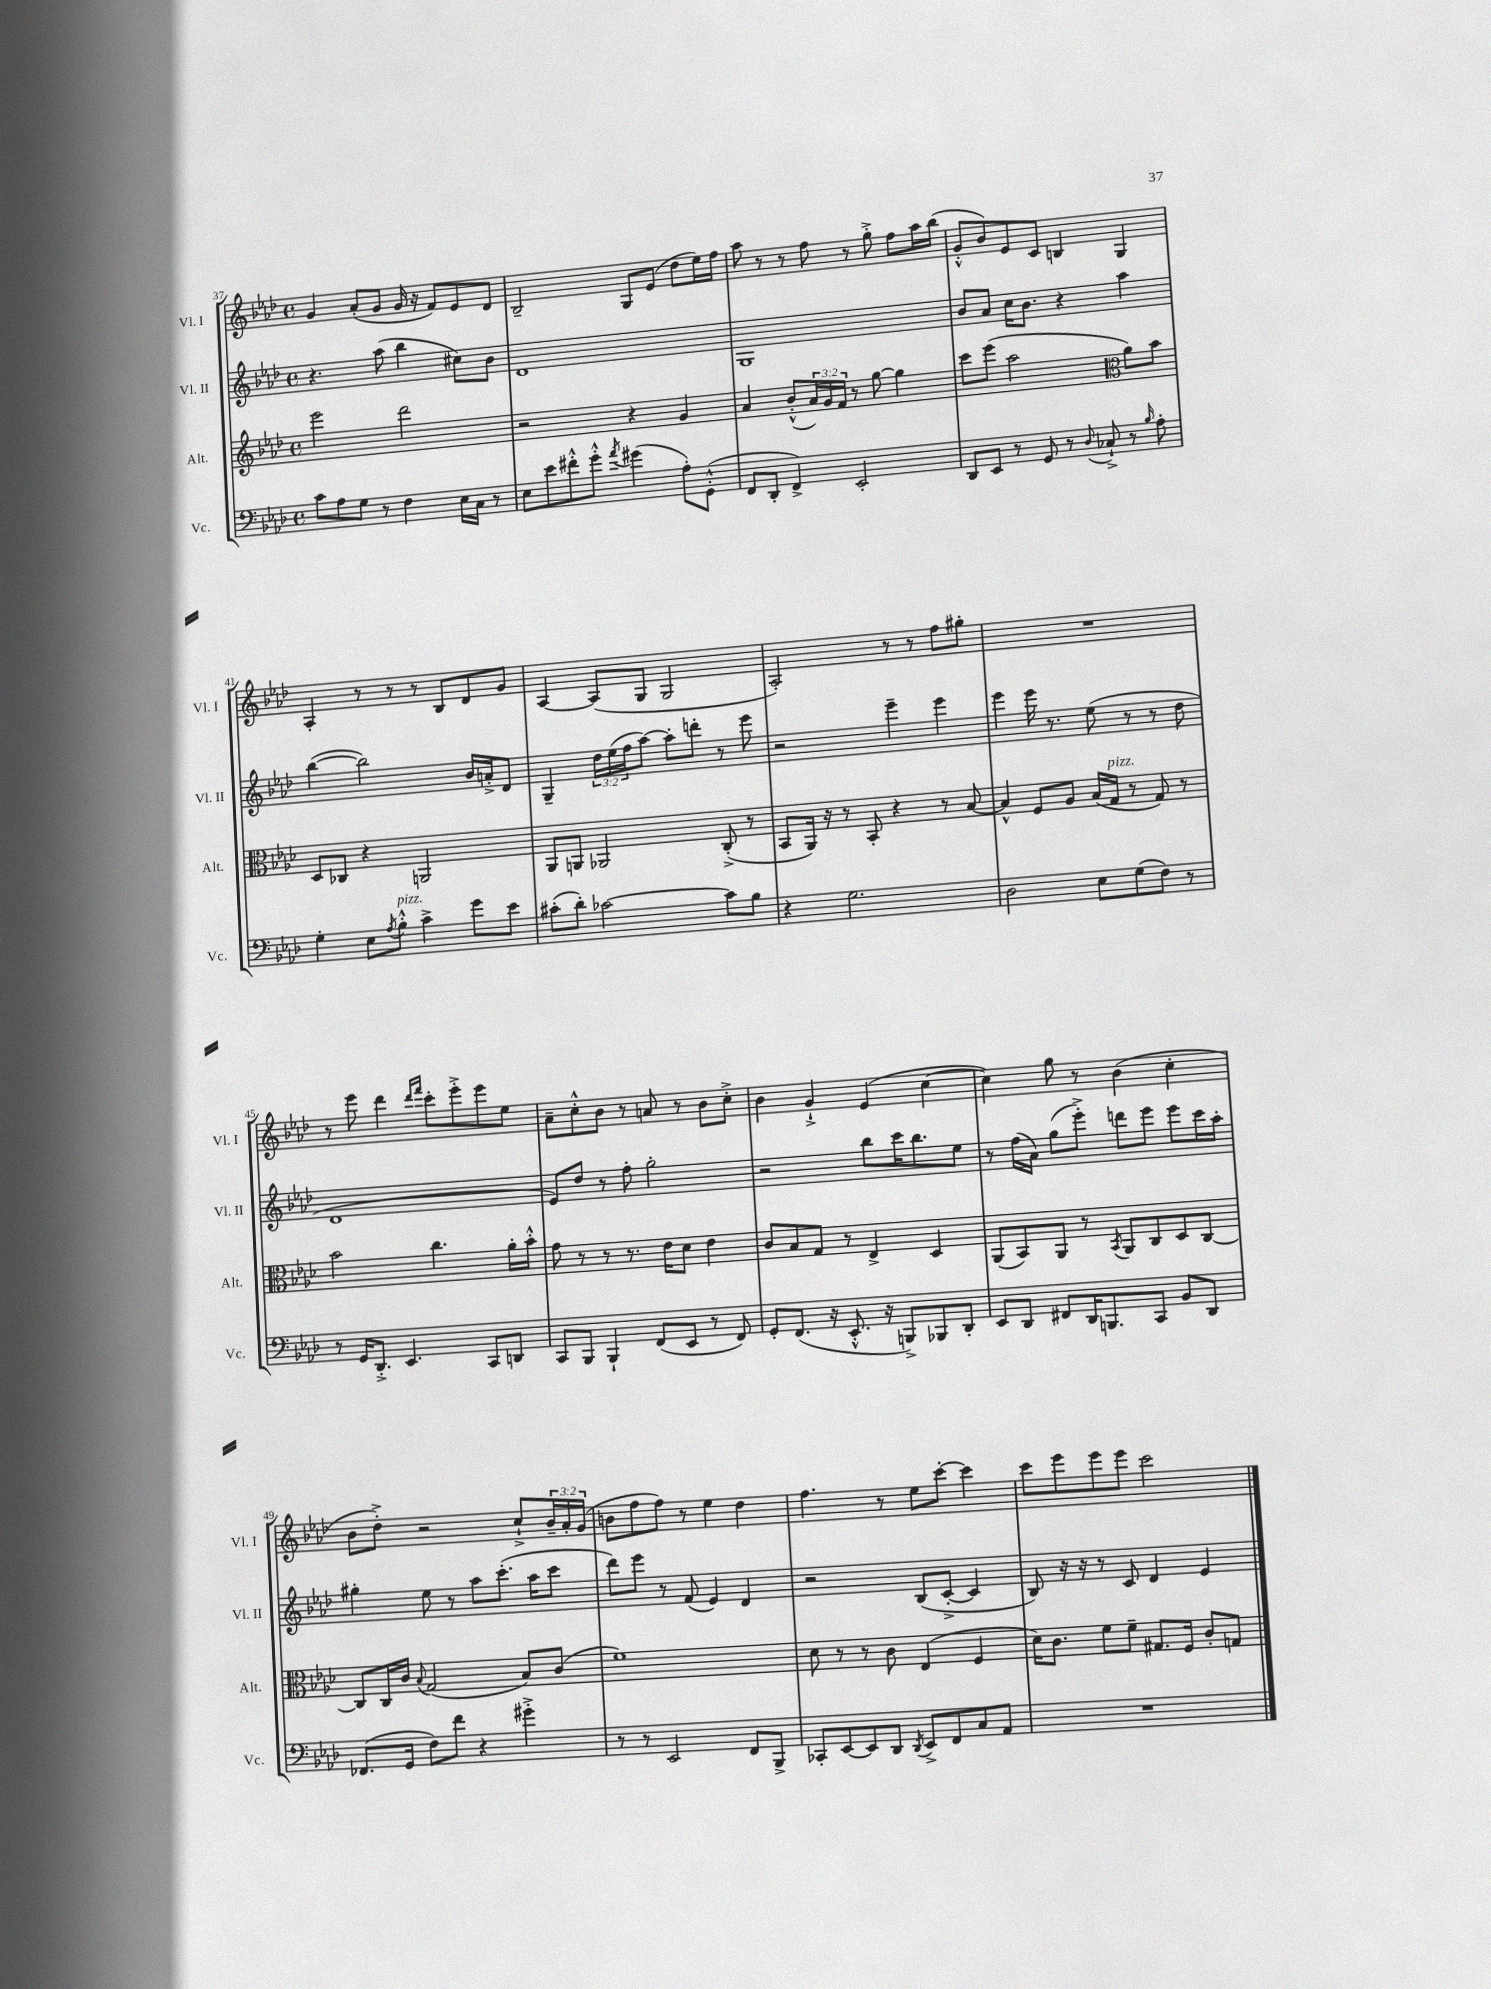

**kern	**kern	**kern	**kern
*part4	*part3	*part2	*part1
*staff4	*staff3	*staff2	*staff1
*I"Vc.	*I"Alt.	*I"Vl. II	*I"Vl. I
*I'Vc.	*I'Alt.	*I'Vl. II	*I'Vl. I
*clefF4	*clefG2	*clefG2	*clefG2
*k[b-e-a-d-]	*k[b-e-a-d-]	*k[b-e-a-d-]	*k[b-e-a-d-]
*M4/4	*M4/4	*M4/4	*M4/4
*met(c)	*met(c)	*met(c)	*met(c)
=37	=37	=37	=37
8c\L	2eee-\	4.r	4g/
8A-\	.	.	.
8G\J	.	.	(8a-'/L
8r	.	(8aa-\	8g/J
4F\	2ddd-\	4bb-\	16g/
.	.	.	16r
.	.	.	8f/L)
16E-\LL	.	8cc#X\L)	8e-/
16C\JJ	.	.	.
8r	.	8b-\J	8d-/J
=38	=38	=38	=38
8E-\L	2r	1d-	2B-~/
8e-\	.	.	.
8f#X'^^\	.	.	.
8g'^^\J	.	.	.
8qa-/	.	.	.
(4g#X\	4r	.	8G/L
.	.	.	(8e-/J
8A-'\L)	4g/	.	8dd-\L
(8GG'^^\J	.	.	16ee-\L)
.	.	.	16ff\JJ
=39	=39	=39	=39
8FF/L	4a-/	1G	8aa-\
8DD-'/J	.	.	8r
4FF^/)	(8b-'^^/L	.	8r
.	24a-/L)	.	8ff\
.	24g/	.	.
.	24f/JJ	.	.
2EE-'/	8r	.	8r
.	[8gg\	.	8gg'^\
.	4gg\]	.	8ff\L
.	.	.	16aa-\L
.	.	.	(16bb-\JJ
=40	=40	=40	=40
8DD-/L	8ccc\L	8b-/L	8g'^^/L
8EE-/J	(8eee-\J	8a-/J	8b-/)
8r	2aa-\	16cc\KL	8e-/
.	.	8.b-\J	.
8GG/	.	.	8c/J
8r	.	4r	4Bn/
8qqD-/	.	.	.
8C-X`^/	.	.	.
*	*clefC3	*	*
8r	8a-\L)	4aa-\	4G/
16qqB-/	.	.	.
8A-'\	8b-\J	.	.
!!LO:LB:g=z
=41	=41	=41	=41
4G'\	8D-/L	([4bb-\	4A-'/
.	8C-X/J	.	.
8E-\L	4r	2bb-\])	8r
8qA-/	.	.	.
!LO:TX:a:i:t=pizz.	!	!	!
8B-'^^\J	.	.	8r
4c^\	2AAn/	.	8r
.	.	.	8B-/L
8g\L	.	16b-/LL	8d-/
.	.	16an'^/J	.
8e-\J	.	8d-/J	8g/J
=42	=42	=42	=42
(8c#X'\L	8AA-/L	4G~/	[4A-/
8d-'\J)	8AAn/J	.	.
[2c-X\	2AA-X/	24dd-\LL	(8A-/L]
.	.	(24ee-\	.
.	.	24ff\J	.
.	.	[8aa-\J)	8G/J
.	.	8aa-'\L]	2G/
.	.	8dddn'\J	.
8c-\L]	(8C'^/	8r	.
8B-\J	8r	8eee-\	.
=43	=43	=43	=43
4r	8BB-/L	2r	2A-'/)
.	16AA-/Jk)	.	.
.	16r	.	.
2.G\	8r	.	.
.	8BB-'/	.	.
.	4r	4eee-~\	8r
.	.	.	8r
.	8r	4eee-\	8ff\L
.	[8B-/	.	8gg#X'\J
=44	=44	=44	=44
2D-\	4B-^^/]	4eee-\	1r
.	8F/L	16eee-\	.
.	.	8.r	.
.	8A-/J	.	.
8E-\L	(16B-/LL	(8ee-\	.
!	!LO:TX:a:i:t=pizz.	!	!
.	16G/JJ	.	.
(8G\	8r	8r	.
8F\J)	8G/)	8r	.
8r	8r	8dd-\	.
!!LO:LB:g=z
=45	=45	=45	=45
8r	2b-\	1d-	8r
16GG/KL	.	.	8eee-\
8.DD-'^/J	.	.	.
.	.	.	4ddd-\
4.EE-/	.	.	.
.	.	.	16qqddd-/LL
.	.	.	16qqfff/JJ
.	4.cc\	.	8ccc'\L
.	.	.	8eee-'^\
8CC/L	.	.	8eee-\
8DDn/J	16a-'\LL	.	8ee-\J
.	16b-'^^\JJ	.	.
=46	=46	=46	=46
8CC/L	8g\	8e-/L)	8a-~\L
8BBB-/J	8r	8dd-/J	8cc'^^\
4BBB-`/	8r	8r	8b-\J
.	8.r	8ff'\	8r
(8FF/L	.	2gg'\	8an/
.	16e-\KL	.	.
8EE-/J	8d-\J	.	8r
8r	4e-\	.	8b-\L
8FF/)	.	.	8cc'^\J
=47	=47	=47	=47
8GG'/L	8c/L	2r	4b-\
(8.FF/J	8B-/	.	.
.	8G/J	.	4g`^/
16r	.	.	.
8.EE-'^^/	8r	.	.
.	4E-^/	8bb-\L	(4e-/
16r	.	.	.
8BBBn^/L)	.	16ccc\K	.
.	.	8.bb-\	.
8BBB-X/	4D-/	.	[4cc\
8DD-'/J	.	8ee-\J	.
=48	=48	=48	=48
8EE-/L	(8AA-/L	8r	4cc\])
8DD-/J	8BB-/)	(16ff\LL	.
.	.	16a-\JJ)	.
8FF#X/L	8AA-/J	(8gg\L	8gg\
16DD-/K	8r	8eee-'^\J)	8r
8.BBBn/	.	.	.
.	8qBB-/	.	.
.	8AA-/L	8dddn\L	(4b-\
8CC/J	8C/	8eee-\J	.
8BB-/L	8D-/	8eee-\L	4cc'\
8DD-/J	[8C/J	16ccc\L	.
.	.	16aa-'\JJ	.
!!LO:LB:g=z
=49	=49	=49	=49
(8.FF-X/L	8C/L]	4gg#X'\	8b-\L
.	16C/L	.	8dd-'^\J)
16GG/Jk	16c/JJ	.	.
.	8qqB-/	.	.
8F\L)	(2G/	8ee-\	2r
8f\J	.	8r	.
4r	.	8aa-\L	.
.	.	(8.ccc'\J	.
4g#X'^\	8B-/L)	.	8cc`^/L
.	.	16aa-\KL	.
.	(8c/J	8ccc\J	24b-~/L
.	.	.	24a-'/
.	.	.	(24g/JJ
=50	=50	=50	=50
8r	1f)	8ddd-\L)	8bn\L
8r	.	8eee-\J	8ff\
2EE-/	.	8r	8ff\J)
.	.	(8f/	8r
.	.	4e-/)	4ee-\
8FF/L	.	4d-/	4dd-\
8BBB-^/J	.	.	.
=51	=51	=51	=51
8CC-X'/L	8d-\	2r	4.ff\
[8EE-/	8r	.	.
8EE-/]	8r	.	.
8DD-/J	8c\	.	8r
8qDD-/	.	.	.
8EE-^/L	(4E-/	(8B-/L	8ee-\L
8FF/	.	[8c'^/J	[8ccc'\J
8C/	4F/	4c/]	4ccc\]
8AA-/J	.	.	.
=52	=52	=52	=52
1r	16d-\KL)	8B-/)	8ccc\L
.	8.c\J	.	.
.	.	16r	8eee-\
.	.	16r	.
.	8f\L	8r	8eee-\
.	8f~\J	8c/	8eee-\J
.	8.G#X/L	4d-/	2ccc\
.	16F/Jk	.	.
.	8c'/L	4e-/	.
.	8Gn/J	.	.
==	==	==	==
*-	*-	*-	*-
